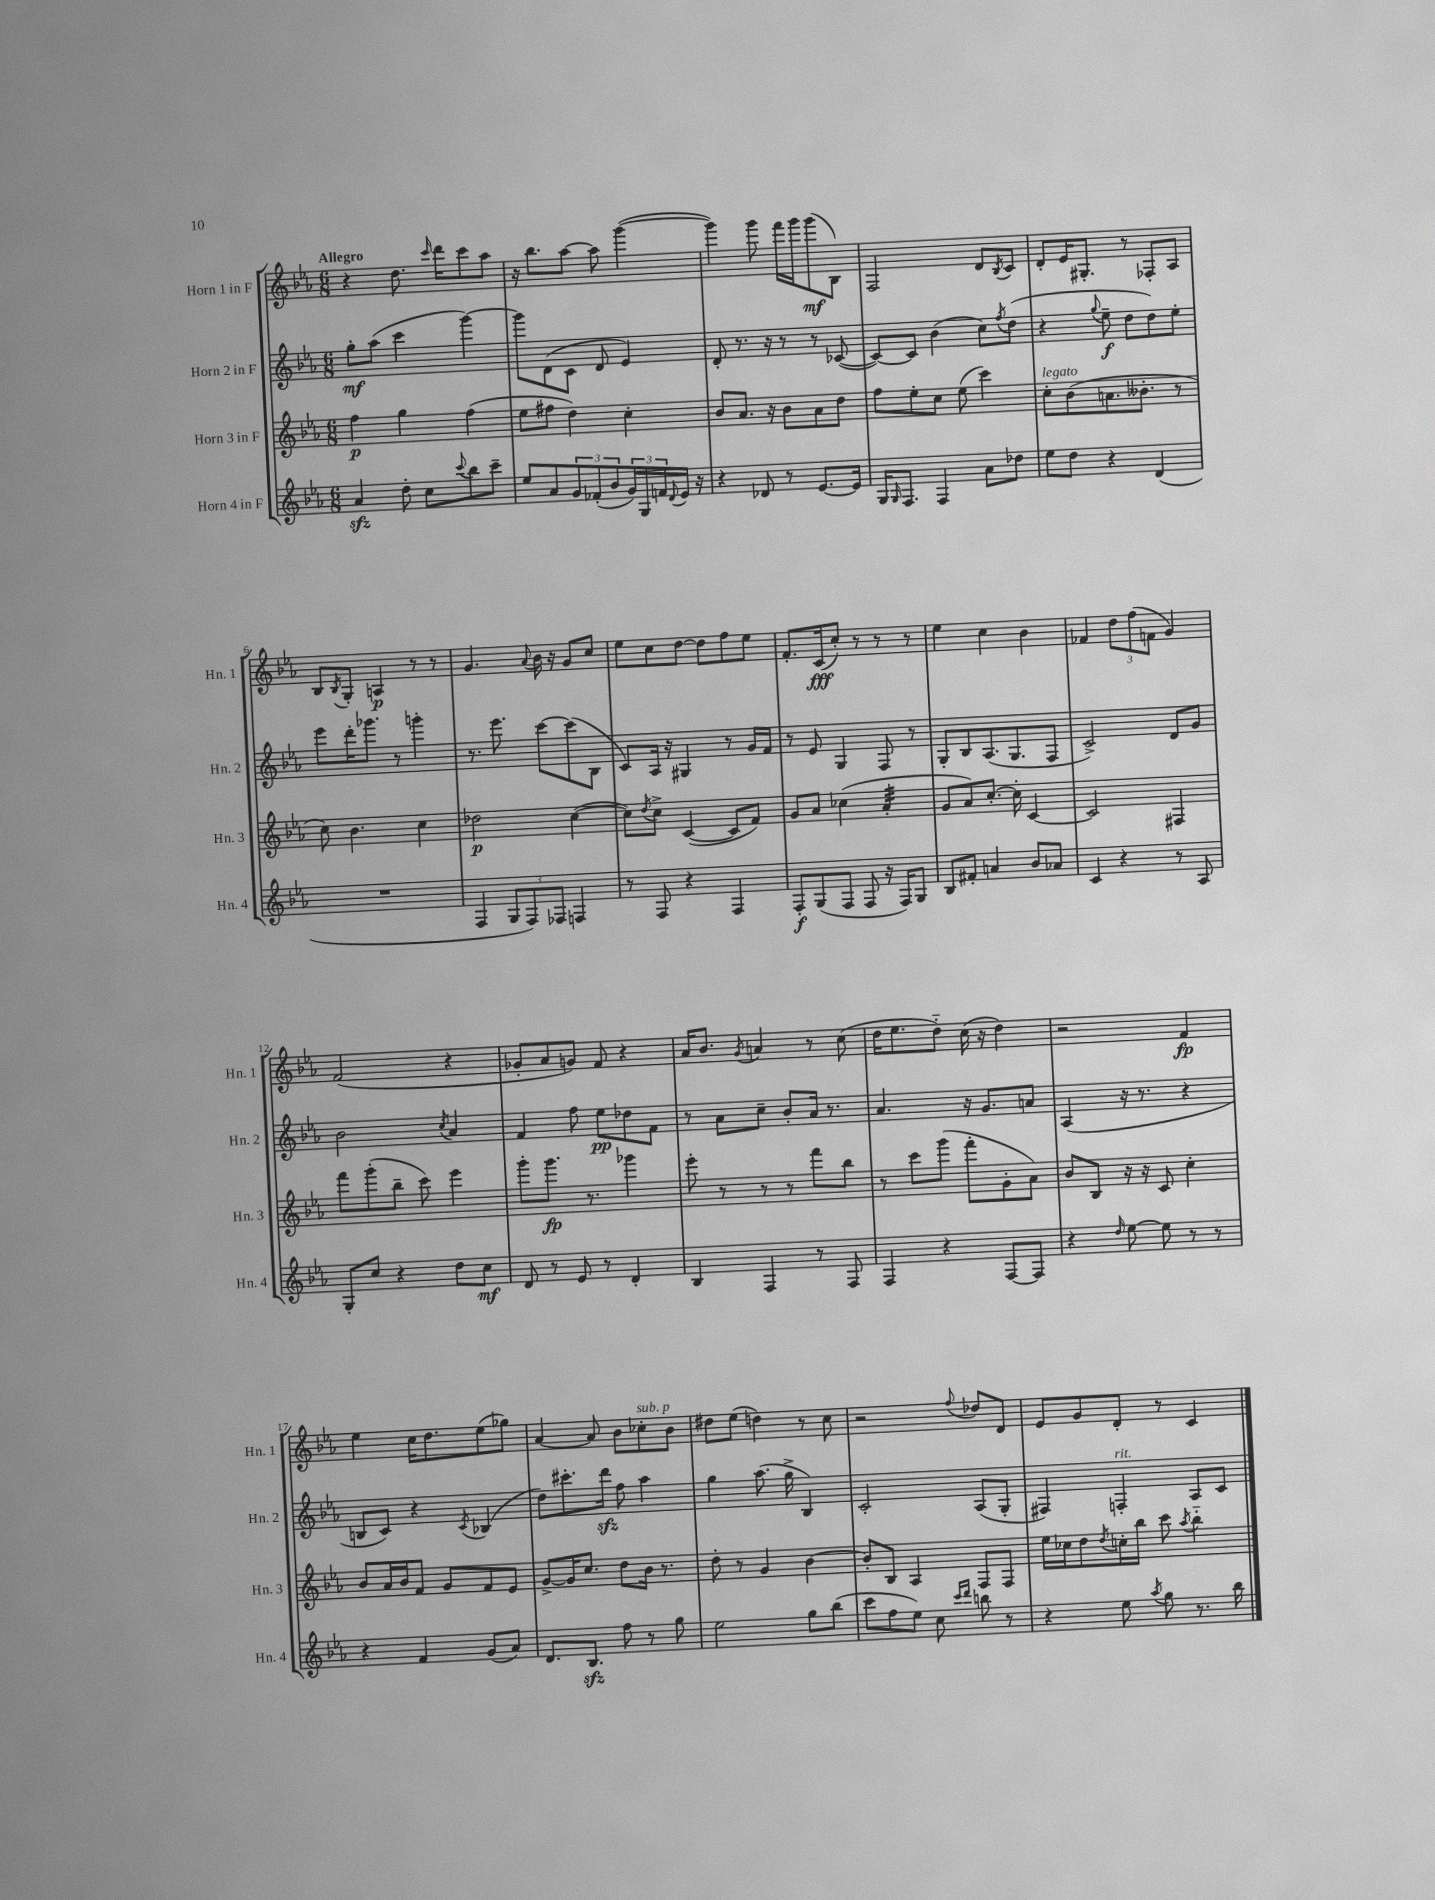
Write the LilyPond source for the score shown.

<<
\new StaffGroup <<
\new Staff = "s0" \with { instrumentName = "Horn 1 in F" shortInstrumentName = "Hn. 1" } {
    \clef treble \key ees \major \numericTimeSignature \time 6/8 \tempo "Allegro"
    r4 d''8. \grace { c'''16 } d'''16 c'''8 aes''8 |
    r16 bes''8. aes''8~ aes''8 g'''4~( |
    g'''4) g'''8 f'''16 g'''16 g'''8\mf( bes8) |
    f2 d'8 \acciaccatura { bes8 } c'8 |
    d'8-. ees'16 gis8.-. r8 fes8-. aes8 |
    bes8 \acciaccatura { bes8 } g8-. a4\p r8 r8 |
    g'4. \appoggiatura { aes'8 } bes'16 r16 g'8 c''8 |
    ees''8 c''8 d''8~ d''8 f''8 ees''8 |
    f'8.-. c'16\fff( c''8-.) r8 r8 r8 |
    ees''4 c''4 bes'4 |
    fes'4 \tuplet 3/2 { d''8 f''8( f'8 } g'4) |
    f'2( r4 |
    ges'8-. aes'8 g'8) f'8 r4 |
    aes'16 bes'8. \acciaccatura { g'8 } a'4 r8 c''8( |
    d''16 ees''8. d''8-_) c''16( r16 d''4) |
    r2 f'4\fp |
    ees''4 c''16 d''8. ees''8( ges''8) |
    aes'4~ aes'8 bes'8 ces''8-.^\markup { \italic "sub. p" } bes'8 |
    dis''8 ees''8( d''4) r8 c''8 |
    r2 \appoggiatura { f''8 } des''8 d'8 |
    ees'8 g'8 d'8-. r8 c'4 \bar "|." |
}
\new Staff = "s1" \with { instrumentName = "Horn 2 in F" shortInstrumentName = "Hn. 2" } {
    \clef treble \key ees \major \numericTimeSignature \time 6/8
    g''8-.\mf aes''8( c'''4 g'''4~) |
    g'''8 d'8( c'8 d'8 ees'4) |
    d'8-. r8. r16 r8 r8 ces'8~( |
    ces'8~) ces'8 bes'4( c''8) \acciaccatura { f''8 } d''8( |
    r4 \appoggiatura { g''8 } ees''8--\f d''8 d''8) ees''8-. |
    ees'''8 d'''16-. ges'''8. r8 g'''4-. |
    r8. ees'''8. c'''8~ c'''8( bes8 |
    c'8) aes16 r16 gis4 r8 g'16 f'16 |
    r8 ees'8 g4 f8 r8 |
    g8-. bes8 aes8.( g8. f8 |
    c'2->) d'8 g'8 |
    bes'2 \acciaccatura { c''8 } aes'4 |
    f'4 f''8 ees''8\pp des''8 f'8 |
    r8 aes'8 c''8-- bes'8-. aes'16 r8. |
    aes'4. r16 g'8. a'8 |
    aes4( r16 r8. r4 |
    b8 c'8) r4 \acciaccatura { c'8 } bes4( |
    d''8) cis'''8.-. d'''16\sfz f''8 aes''4 |
    g''4 aes''8.( g''16-> bes4) |
    c'2-. aes8( g8-. |
    fis4) f4-.^\markup { \italic "rit." } aes8 c'8 \bar "|." |
}
\new Staff = "s2" \with { instrumentName = "Horn 3 in F" shortInstrumentName = "Hn. 3" } {
    \clef treble \key ees \major \numericTimeSignature \time 6/8
    f''4\p g''4 f''4( |
    ees''8 fis''8 d''4) c''4-. |
    bes'8 aes'8. r16 bes'8 aes'8 d''8 |
    f''8 ees''8-. c''8 ees''8( c'''4) |
    c''8-.^\markup { \italic "legato" } bes'8( a'8. beses'8.-. r8 |
    c''8) bes'4. c''4 |
    des''2\p c''4~( |
    c''8) \acciaccatura { d''8 } c''8-> c'4~( c'8 f'8) |
    g'8 aes'8 ces''4( aes'4:32-. |
    g'8 aes'8) c''8.~-. c''16-. c'4~ |
    c'2 fis4 |
    f'''8 g'''8-.( bes''8-- c'''8) ees'''4 |
    g'''8-. g'''8.\fp r8. ges'''4 |
    ees'''8-. r8 r8 r8 f'''8 bes''8 |
    r8 c'''8 g'''8( f'''8-. g'8-. aes'8) |
    bes'8 bes8 r16 r16 c'8 c''4-. |
    bes'8 aes'16 bes'16 f'8 g'8 f'8 ees'8 |
    g'8~-> g'16 c''8. d''8 bes'16 r8. |
    d''8-. r8 g'4 bes'4~ |
    bes'8-. bes8 aes4 f8 f8 |
    ees''16 ces''16 d''8 \acciaccatura { d''8 } c''16-. bes''16 c'''8 \acciaccatura { aes''8 } bes''4-_ \bar "|." |
}
\new Staff = "s3" \with { instrumentName = "Horn 4 in F" shortInstrumentName = "Hn. 4" } {
    \clef treble \key ees \major \numericTimeSignature \time 6/8
    aes'4\sfz d''8-. c''8 \appoggiatura { c'''8 } bes''8 c'''8-- |
    ees''8 aes'8 \tuplet 3/2 { g'8 fes'8-.( bes'8 } \tuplet 3/2 { g'16) g16 f'16 } \appoggiatura { d'8 } ees'16 r16 |
    r4 des'8 r8 ees'8.~ ees'16 |
    g16 \grace { g16 } f8. f4 aes'8 des''8 |
    ees''8 d''8 r4 d'4( |
    R2. |
    f4 \tuplet 3/2 { g8 f8) fes8 } f4 |
    r8 f8 r4 f4 |
    f8-.\f g8( f8 f8 r16 f16) g8 |
    bes8 fis'8-. a'4 bes'8 aes'8 |
    c'4 r4 r8 aes8 |
    g8-. c''8 r4 d''8 c''8\mf |
    d'8 r8 ees'8 r8 d'4-. |
    bes4 f4 r8 f8 |
    f4 r4 f8~ f8 |
    r4 \grace { d''16 } ees''8~ ees''8 r8 r8 |
    r4 f'4 g'8( aes'8) |
    d'8. bes8.\sfz f''8 r8 g''8 |
    ees''2 g''8 bes''8( |
    c'''8 f''8 ees''8) c''8 \grace { c'''16 d'''16 } b''8 r8 |
    r4 ees''8 \acciaccatura { aes''8 } g''8 r8. bes''16 \bar "|." |
}
>>
>>
